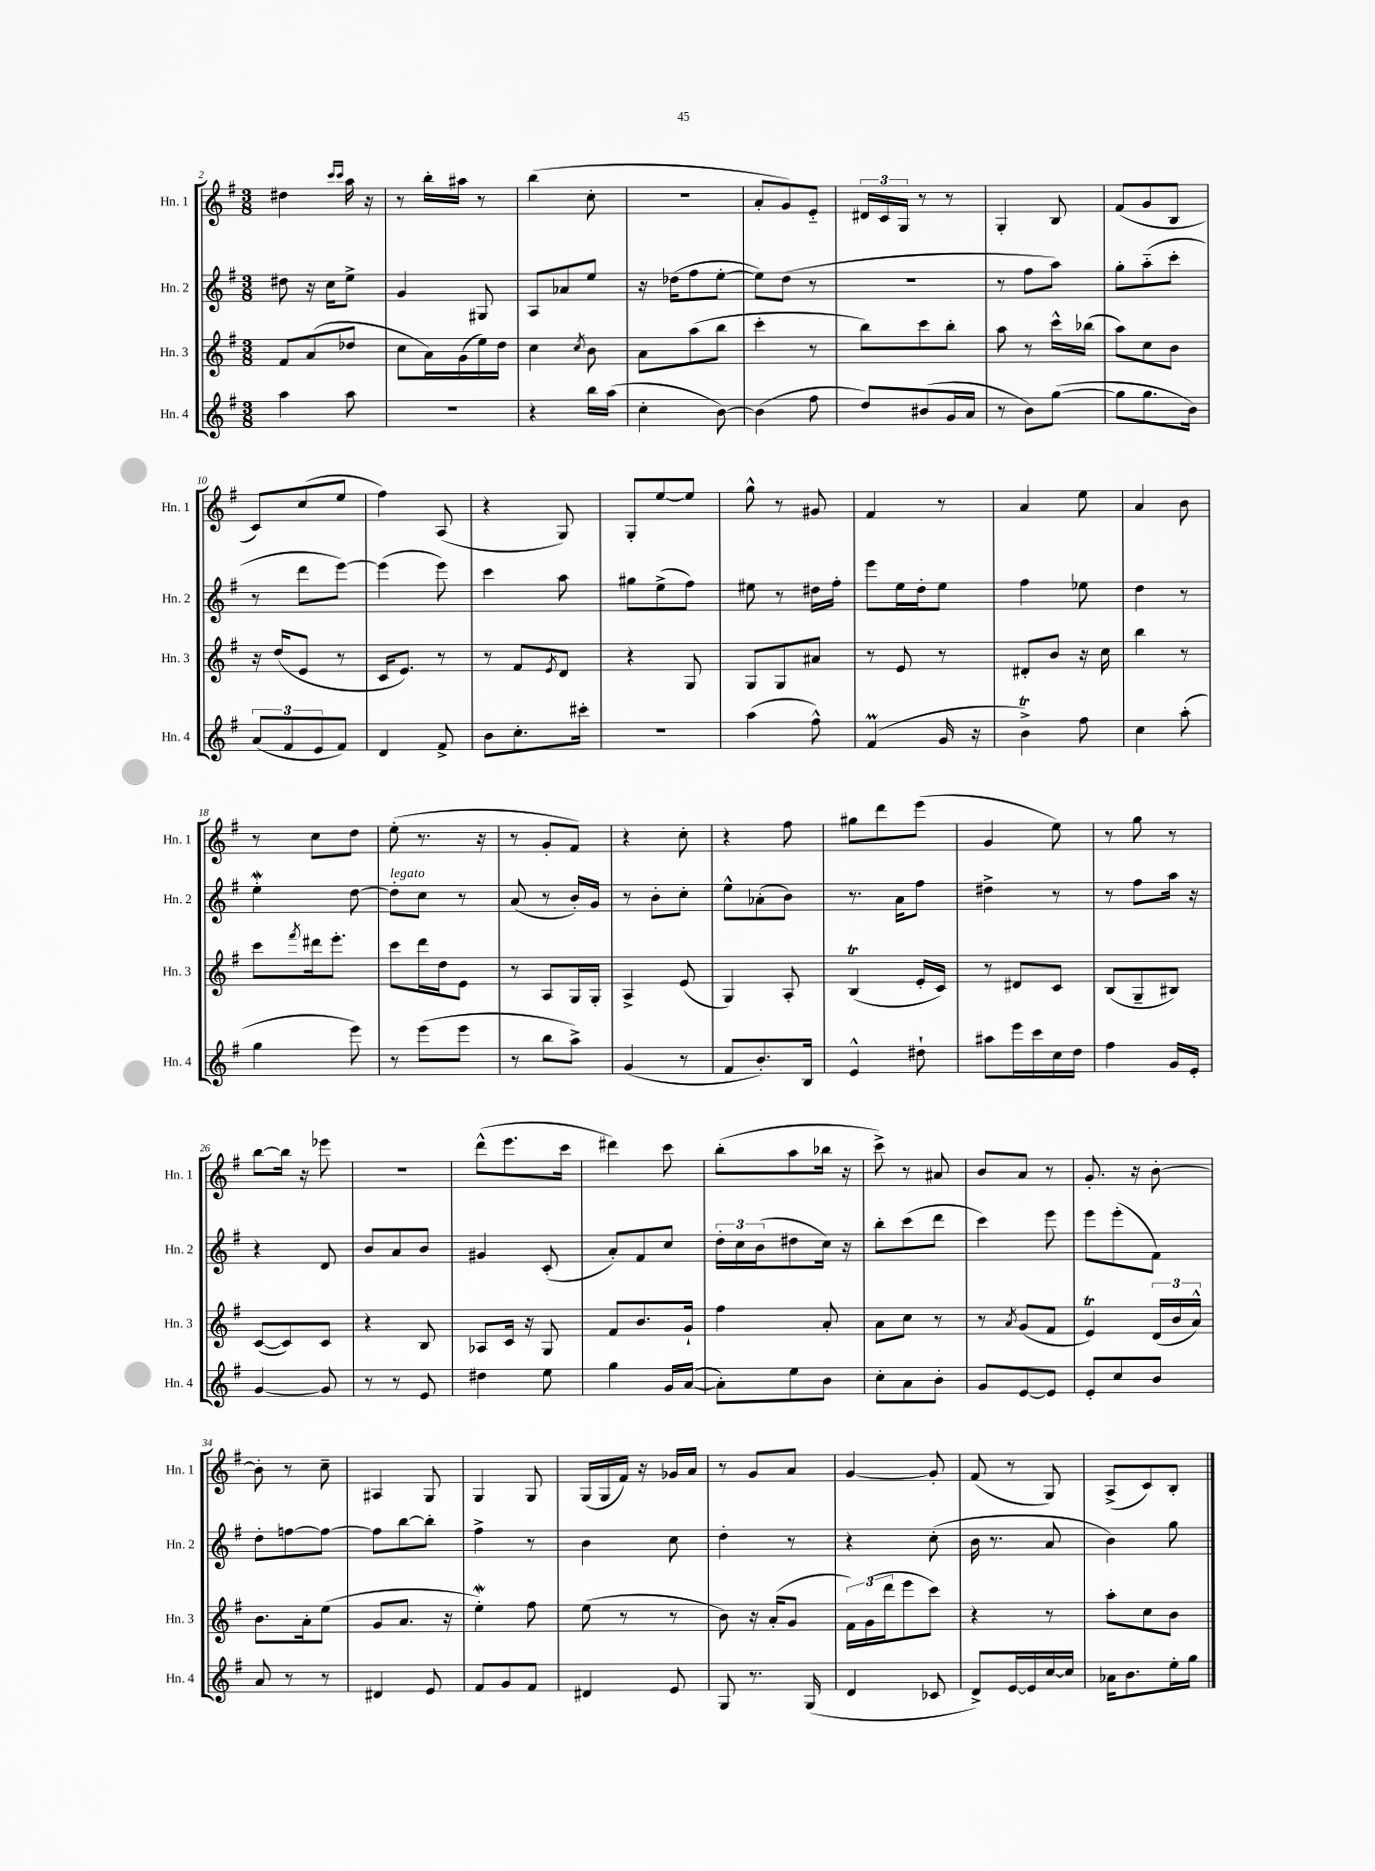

**kern	**kern	**kern	**kern
*staff4	*staff3	*staff2	*staff1
*clefG2	*clefG2	*clefG2	*clefG2
*k[f#]	*k[f#]	*k[f#]	*k[f#]
*M3/8	*M3/8	*M3/8	*M3/8
4aa	8f#	8dd#	4dd#
.	(8a	16r	.
.	.	16cc	.
.	.	.	16qqccc
.	.	.	16qqccc
8aa	8dd-	8ee^	16aa
.	.	.	16r
=	=	=	=
4.r	8cc	4g	8r
.	16a)	.	16bb'
.	(16g	.	16aa#
.	16ee)	8G#	8r
.	16dd	.	.
=	=	=	=
4r	4cc	8A	(4bb
.	.	8a-	.
.	8qcc	.	.
16bb	8b	8ee	8cc'
(16aa	.	.	.
=	=	=	=
4cc'	8a	16r	4.r
.	.	(16dd-	.
.	(8aa	8ff#	.
[8b)	8bb	[8ee'	.
=	=	=	=
(4b]	4ccc'	8ee])	8a'
.	.	(8dd	8g)
8ff#	8r	8r	8e'~
=	=	=	=
8dd)	8bb)	4.r	24d#
.	.	.	24c
.	.	.	24G
(8b#	8ccc	.	8r
16g	8bb'	.	8r
16a	.	.	.
=	=	=	=
8r	8aa	8r	4G'
8b)	8r	8ff#	.
([8gg	16ccc^^	8aa)	8B
.	(16bb-	.	.
=	=	=	=
8gg]	8aa)	8gg'	(8f#
8.gg	8cc	(8aa'~	8g
.	8b	8ccc'	8B
16b)	.	.	.
=	=	=	=
(12a	16r	8r	8c)
.	(16dd	.	.
12f#	.	.	.
.	8e	8ddd	(8cc
12e	.	.	.
8f#)	8r	[8eee)	8ee
=	=	=	=
4d	16c	(4eee]	4ff#)
.	8.e)	.	.
8f#^	8r	8eee)	(8A
=	=	=	=
8b	8r	4ccc	4r
8.cc'	8f#	.	.
.	8qe	.	.
.	8d	8aa	8G)
16ccc#'	.	.	.
=	=	=	=
4.r	4r	8gg#	8G'
.	.	(8ee^	[8ee
.	8G	8ff#)	8ee]
=	=	=	=
(4aa	8G	8ee#	8gg^^
.	8G	8r	8r
8ff#^^)	8a#	16dd#	8g#
.	.	16ff#'	.
=	=	=	=
(4f#	8r	8eee	4f#
.	8e	16ee	.
.	.	16dd'	.
16g	8r	8ee	8r
16r	.	.	.
=	=	=	=
4b^)	8d#'	4ff#	4a
.	8b	.	.
8ff#	16r	8ee-	8ee
.	16cc	.	.
=	=	=	=
4cc	4bb	4dd	4a
(8aa'	8r	8r	8b
=	=	=	=
4gg	8ccc	4ee'	8r
.	8qfff#	.	.
.	16ddd#	.	8cc
.	8.eee'	.	.
8eee)	.	[8dd	8dd
=	=	=	=
8r	8ccc	8dd']	(8ee'
(8eee	16ddd	8cc	8.r
.	16dd	.	.
8eee	8e	8r	.
.	.	.	16r
=	=	=	=
8r	8r	(8a	8r
8bb	8A	8r	8g'
8aa^)	16G	16b')	8f#)
.	16G'	16g	.
=	=	=	=
(4g	4A^	8r	4r
.	.	8b'	.
8r	(8e	8cc'	8cc'
=	=	=	=
8f#	4G)	8ee^^	4r
8.b')	.	(8a-'	.
.	8A'	8b)	8ff#
16B	.	.	.
=	=	=	=
4e^^	(4B	8.r	8gg#
.	.	.	8ddd
.	.	16a	.
8dd#`	16e'	8ff#	(8eee
.	16c)	.	.
=	=	=	=
8aa#	8r	4dd#^	4g
16eee	8d#	.	.
16ccc	.	.	.
16cc	8c	8r	8ee)
16dd	.	.	.
=	=	=	=
4ff#	(8B	8r	8r
.	8G~	8ff#	8gg
16g	8B#)	16aa	8r
16e'	.	16r	.
=	=	=	=
[4g	([8c	4r	[8bb
.	8c])	.	16bb]
.	.	.	16r
8g]	8c	8d	8eee-
=	=	=	=
8r	4r	8b	4.r
8r	.	8a	.
8e	8B	8b	.
=	=	=	=
4dd#	8A-	4g#	(8ddd^^
.	16c	.	8.eee
.	16r	.	.
8ee	8G	(8c'	.
.	.	.	16ccc
=	=	=	=
4gg	8f#	8a')	4ddd#)
.	8.b	8f#	.
16g	.	8cc	8ccc
([16a	16g`	.	.
=	=	=	=
8a'])	4ff#	24dd'	(8bb'
.	.	24cc	.
.	.	(24b	.
8ee	.	8dd#	8aa
8b	8a'	16cc)	16bb-
.	.	16r	16r
=	=	=	=
8cc'	8a	8bb'	8ccc^)
8a	8cc	(8ccc	8r
8b'	8r	8ddd	8a#
=	=	=	=
8g	8r	4ccc)	8b
.	8qa	.	.
[8e	(8g	.	8a
8e]	8f#	8eee	8r
=	=	=	=
8e'	4e)	8eee	8.g'
8cc	.	(8eee'	.
.	.	.	16r
8b	(24d	8f#)	[8b'
.	24b	.	.
.	24a^^)	.	.
=	=	=	=
8a	8.b	8dd'	8b']
8r	.	[8ff	8r
.	16a'	.	.
8r	(8ee	8ff_	8cc~
=	=	=	=
4d#	8g	8ff]	4A#
.	8.a	[8bb	.
8e	.	8bb']	8G
.	16r	.	.
=	=	=	=
8f#	4ee')	4ff#^	4G
8g	.	.	.
8f#	8ff#	8r	8G
=	=	=	=
4d#	(8ee	4b	(16G
.	.	.	16G
.	8r	.	16f#)
.	.	.	16r
8e	8r	8cc	16g-
.	.	.	16a
=	=	=	=
8G	8b)	4dd'	8r
8.r	16r	.	8g
.	(16a'	.	.
.	8g	8r	8a
(16G	.	.	.
=	=	=	=
4d	24f#)	4r	[4g
.	(24g	.	.
.	24ddd	.	.
.	8eee	.	.
8c-	8ccc)	(8cc'	8g']
=	=	=	=
8d^)	4r	16b	(8f#
.	.	8.r	.
[16e	.	.	8r
16e]	.	.	.
[16cc	8r	8a	8G)
16cc]	.	.	.
=	=	=	=
16a-	8aa'	4b)	(8A^
8.b	.	.	.
.	8cc	.	8c)
16ee'	8b	8gg	8B'
16gg	.	.	.
==	==	==	==
*-	*-	*-	*-
